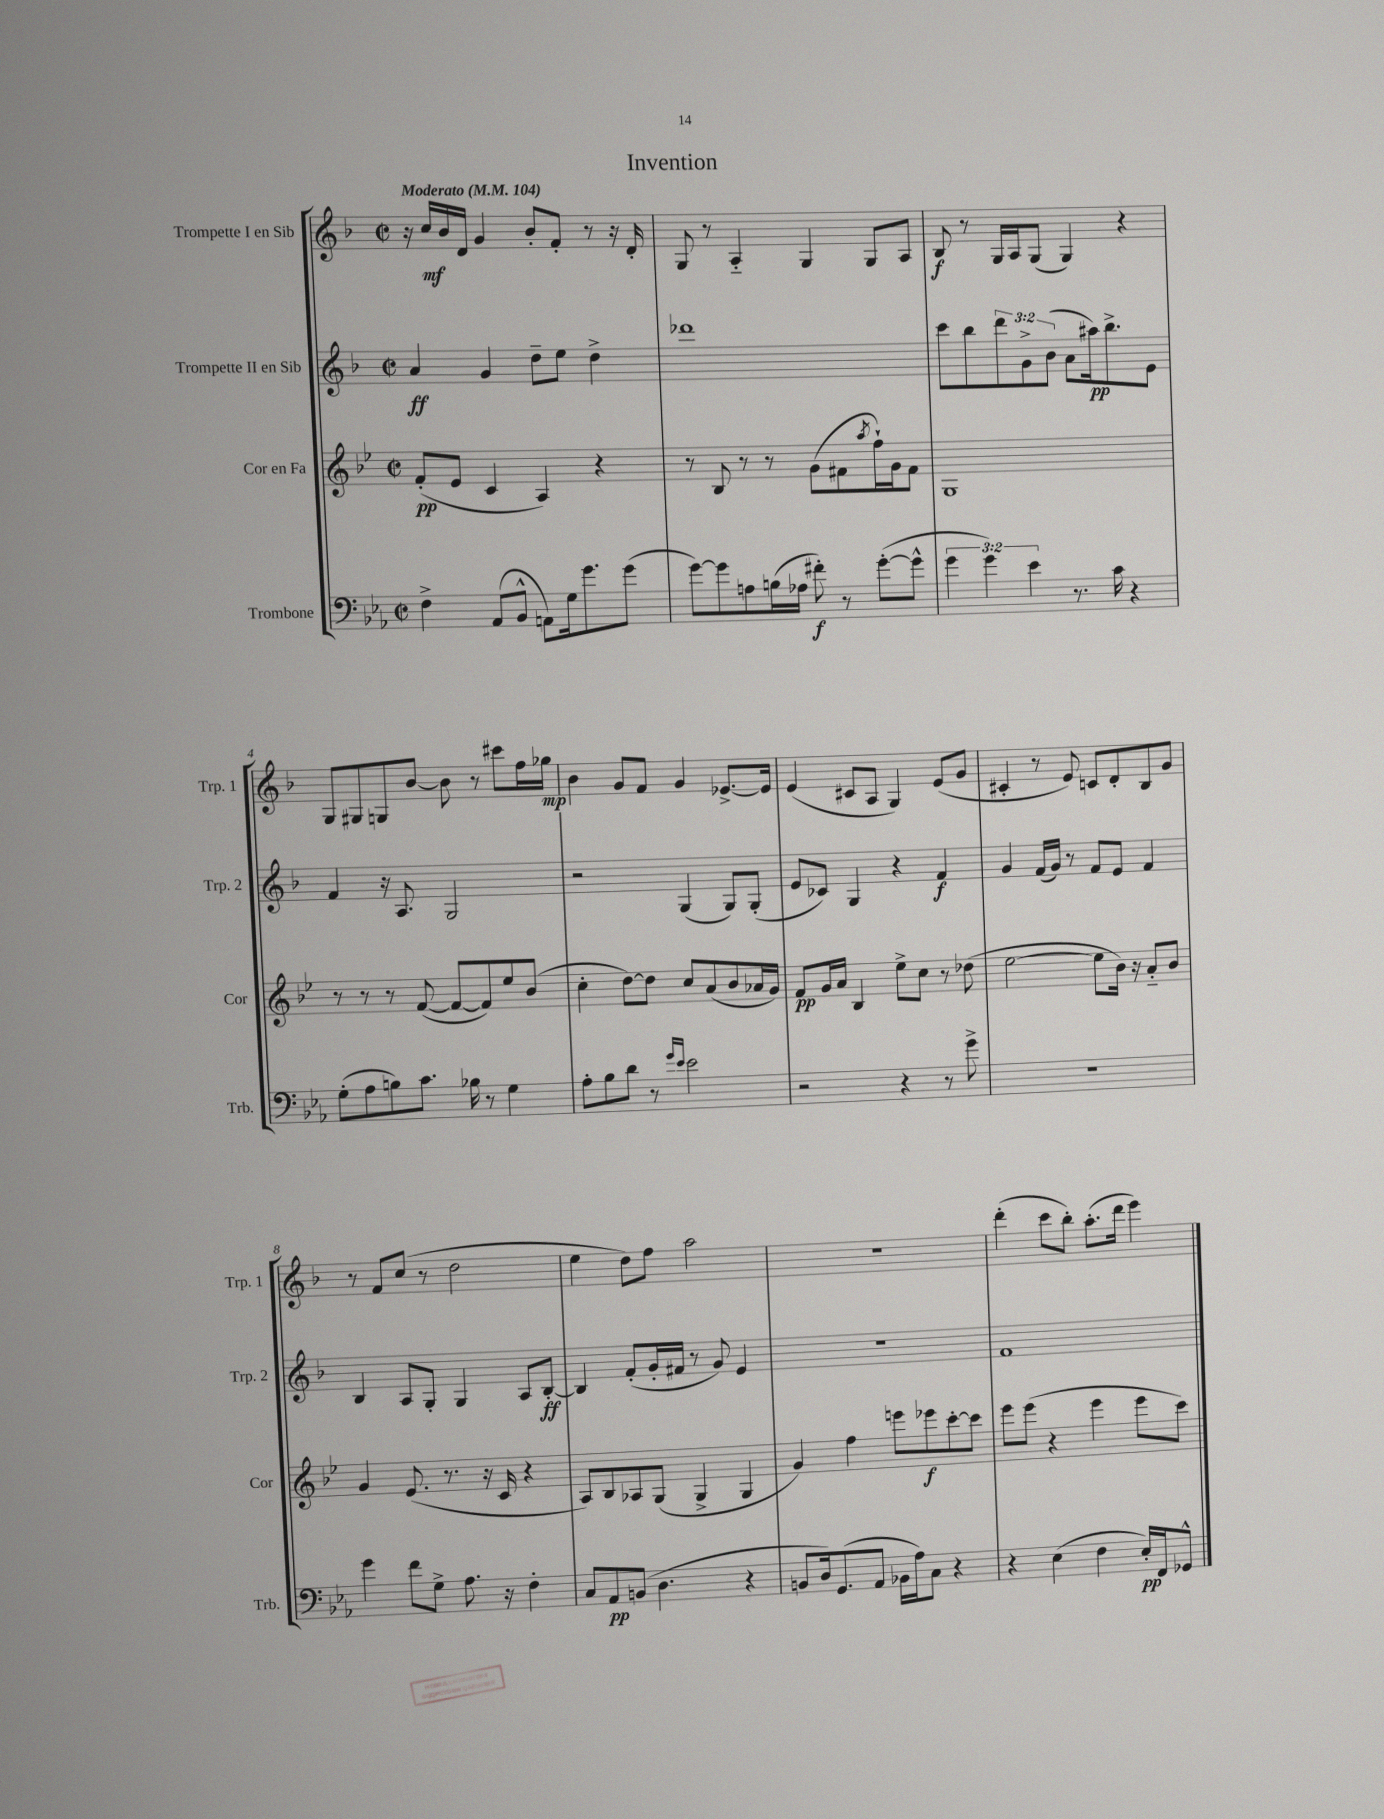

**kern	**kern	**kern	**kern
*staff4	*staff3	*staff2	*staff1
*clefF4	*clefG2	*clefG2	*clefG2
*k[b-e-a-]	*k[b-e-]	*k[b-]	*k[b-]
*M2/2	*M2/2	*M2/2	*M2/2
*met(c|)	*met(c|)	*met(c|)	*met(c|)
*MM104	*MM104	*MM104	*MM104
4F^\	(8f'/L	4a/	16r
.	.	.	16cc/LL
.	8e-/J	.	16b-/
.	.	.	16d/JJ
(8AA-/L	4c/	4g/	4g/
8BB-^^/J	.	.	.
8AA\L)	4A/)	8dd~\L	8b-'/L
16G\k	.	8ee\J	8f'/J
8.g\	.	.	.
.	4r	4dd^\	8r
(8g\J	.	.	16r
.	.	.	16d'/
=	=	=	=
[8g\L)	8r	1ddd-	8G/
8g\]	8B-/	.	8r
8A\	8r	.	4A'~/
(16B\L	8r	.	.
16A-\JJ	.	.	.
8f#'\)	(8g\L	.	4G/
8r	8f#\	.	.
.	8qaa/	.	.
([8g'\L	16ff`\L)	.	8G/L
.	16g\J	.	.
8g^^\]J	8f#\J	.	8A/J
=	=	=	=
6g\	1G	8ccc\L	8B-/
.	.	8bb-\	8r
6g\)	.	.	.
.	.	12ddd\	16G/LL
.	.	.	16A/J
6e-\	.	12g^\	.
.	.	.	(8G/J
.	.	(12b-\J	.
8.r	.	8a\L	4G/)
.	.	16aa#\k)	.
16c\	.	8.bb-^\	.
4r	.	.	4r
.	.	8e\J	.
=	=	=	=
(8G'\L	8r	4f/	8G/L
8A-\	8r	.	8G#/
8B\)	8r	16r	8G/
.	.	8.A/	.
8.c\J	([8f/	.	[8b-/J
.	8f/_L	2G/	8b-\]
16B-\	.	.	.
8r	8f/])	.	8r
4G\	8ee-/	.	8ccc#\L
.	(8b-/J	.	16ff\L
.	.	.	16gg-\JJ
=	=	=	=
8A-'\L	4cc'\	2r	4b-\
8B-\	.	.	.
8d\J	[8dd\L)	.	8g/L
8r	8dd\]J	.	8f/J
16qqg/LL	.	.	.
16qqe-/JJ	.	.	.
2e-\	8cc/L	(4G/	4g/
.	(8a/	.	.
.	8b-/	8G/L)	[8.e-^/L
.	16a-/L	(8G'/J	.
.	16g/JJ)	.	16e-/]Jk
=	=	=	=
2r	8f/L	8e/L	(4e/
.	16g/L	8c-/J)	.
.	16a/JJ	.	.
.	4B-/	4G/	8c#/L
.	.	.	8A/J
4r	8ee-^\L	4r	4G/)
.	8cc\J	.	.
8r	8r	4f/	(8e/L
8g^\	(8dd-\	.	8g/J
=	=	=	=
1r	[2ee-\	4g/	4c#'/
.	.	(16f/LL	8r
.	.	16g/JJ)	.
.	.	8r	8e/)
.	8ee-\]L	8f/L	8c/L
.	16b-\Jk)	8e/J	8d'/
.	16r	.	.
.	8a'~/L	4f/	8B-/
.	8b-/J	.	8g/J
=	=	=	=
4g\	4g/	4B-/	8r
.	.	.	8f/L
8f\L	(8.e-/	8A/L	(8cc/J
8G^\J	.	8G'/J	8r
.	8.r	.	.
8.A-\	.	4G/	2dd\
.	16r	.	.
16r	16c/	.	.
4F'\	4r	8A/L	.
.	.	[8B-'/J	.
=	=	=	=
8C/L	8A/L)	4B-/]	4ee\
8AA-/	8B-/	.	.
(8BB/J	8A-/	(8f'/L	8dd\L)
4.D\	(8G/J	16g'/L	8ff\J
.	.	16f#/JJ	.
.	4G^/	8r	2aa\
.	.	8g/)	.
4r	4G/	4e/	.
=	=	=	=
8BB/L	4g/)	1r	1r
16D/k)	.	.	.
(8.GG/	.	.	.
.	4ff\	.	.
8AA-/J	.	.	.
16BB-\LL	8eee\L	.	.
16A-\J)	.	.	.
8C\J	8eee-\	.	.
4r	[8ccc'\	.	.
.	8ccc\]J	.	.
=	=	=	=
4r	8eee-\L	1f	(4ddd'\
.	(8eee-\J	.	.
(4E-\	4r	.	8ccc\L
.	.	.	8bb-'\J)
4F\	4eee-\	.	(8.aa'\L
.	.	.	16ddd\Jk
16E-'/LL)	8eee-\L	.	4eee\)
16FF/J	.	.	.
8GG-^^/J	8ccc\J)	.	.
==	==	==	==
*-	*-	*-	*-
